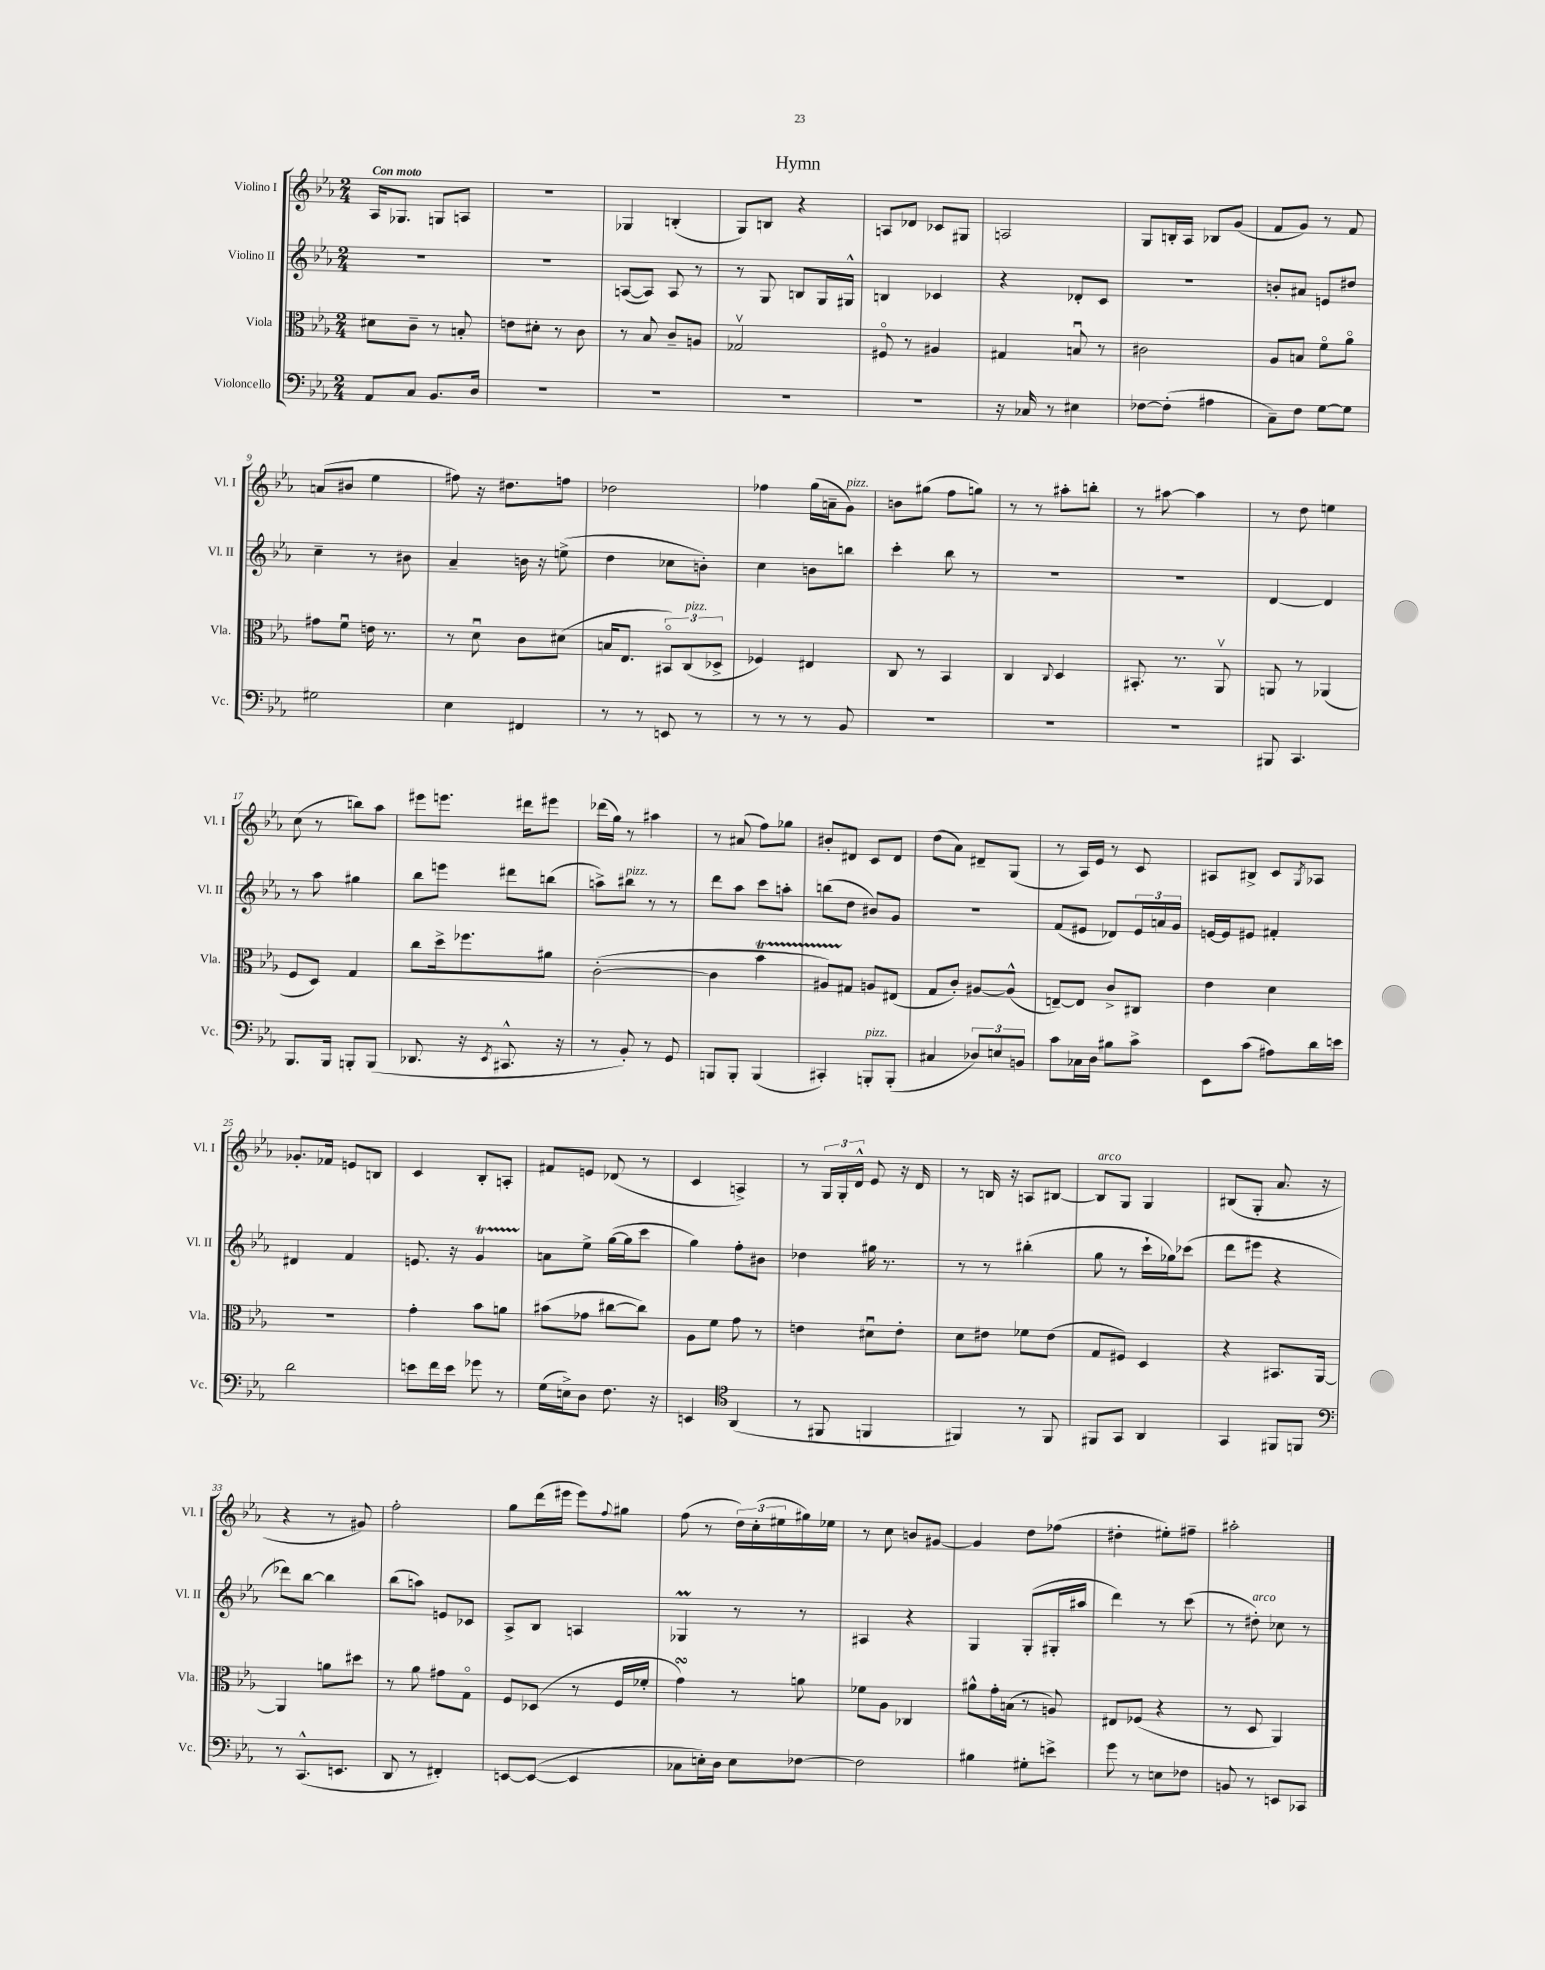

**kern	**kern	**kern	**kern
*staff4	*staff3	*staff2	*staff1
*clefF4	*clefC3	*clefG2	*clefG2
*k[b-e-a-]	*k[b-e-a-]	*k[b-e-a-]	*k[b-e-a-]
*M2/4	*M2/4	*M2/4	*M2/4
8AA-	8d#	2r	16A-
.	.	.	8.G-
8C	8c~	.	.
8.BB-	8r	.	8G
.	8B'	.	8A
16D	.	.	.
=	=	=	=
2r	8e	2r	2r
.	8d#'	.	.
.	8r	.	.
.	8c	.	.
=	=	=	=
2r	8r	([8A	4G-
.	8B-	8A])	.
.	8c~	8A	(4B'
.	8A	8r	.
=	=	=	=
2r	2G-v	8r	8G)
.	.	8G	8B
.	.	8B	4r
.	.	16G	.
.	.	16G#^^	.
=	=	=	=
2r	8F#o	4B	8A
.	8r	.	8d-
.	4A#	4c-	8c-
.	.	.	8G#
=	=	=	=
16r	4G#	4r	2A
16C-	.	.	.
8r	.	.	.
4E#	8Bu	8d-'	.
.	8r	8c	.
=	=	=	=
[8F-	2c#	2r	8G
(8F-']	.	.	16B'
.	.	.	16A-
4A#	.	.	8B-
.	.	.	(8g
=	=	=	=
8C~)	8A-	8b'	8f
8F	8B	8a#	8g)
[8G	8fo	8e	8r
8G]	8a-o	8dd#	8f
=	=	=	=
2G#	8g#	4cc~	(8a
.	8fu	.	8b#
.	16e	8r	4ee-
.	8.r	.	.
.	.	8b#	.
=	=	=	=
4E-	8r	4a-~	8ff#)
.	8du	.	16r
.	.	.	8.dd#
4FF#	8c	16b	.
.	.	16r	.
.	(8d#	(8ee^	8ff
=	=	=	=
8r	16B	4dd	2dd-
.	8.E-	.	.
8r	.	.	.
8EE	12BB#o)	8cc-	.
.	(12C	.	.
8r	.	8b')	.
.	12D-^	.	.
=	=	=	=
8r	4F-)	4cc	4ff-
8r	.	.	.
8r	4E#	8b	(16gg
.	.	.	16a~
8BB-	.	8bb	8g)
=	=	=	=
2r	8C	4ccc'	8b
.	8r	.	(8gg#
.	4BB-	8bb-	8ff
.	.	8r	8gg)
=	=	=	=
2r	4C	2r	8r
.	.	.	8r
.	8qqC	.	.
.	4D	.	8aa#'
.	.	.	8bb'
=	=	=	=
2r	8.BB#'	2r	8r
.	.	.	[8aa#
.	8.r	.	.
.	.	.	4aa#]
.	8AA-v	.	.
=	=	=	=
8BBB#	8AA	[4d	8r
4.CC	8r	.	8dd
.	(4AA-	4d]	4ee
=	=	=	=
8.BBB-	8F	8r	(8cc
.	8D)	8aa-	8r
16BBB-	.	.	.
8BBB'	4G	4gg#	8bb)
(8BBB	.	.	8aa-
=	=	=	=
8.DD-	8cc	8bb-	8eee#
.	16dd^	8eee	8.eee
16r	8.ff-	.	.
8qEE-	.	.	.
8.CC#^^	.	8ddd#	.
.	.	.	16ddd#
.	8a#	(8bb	8eee#
16r	.	.	.
=	=	=	=
8r	([2c'	8aa^)	(16ddd-
.	.	.	16gg)
8BB-')	.	8bb#	8r
8r	.	8r	4aa#
8GG	.	8r	.
=	=	=	=
8BBB	4c]	8ddd	8r
8BBB'	.	8aa-	(8a#
(4BBB	4b-	8ccc	8ff)
.	.	8aa'	8gg-
=	=	=	=
4CC#')	8A#)	(8bb	8b#'
.	8G#	8dd	8d#
8BBB'	8A	8b#)	8c
(8BBB'	(8E#	8g	8d#
=	=	=	=
4C#	8G	2r	(8dd
.	8c')	.	8a-)
12D-)	[8A#	.	8d#~
12E	.	.	.
.	(8A#^^]	.	(8G
12BB	.	.	.
=	=	=	=
8c	[8E~)	(8f	8r
16C-	8E]	8e#	16A-)
16D	.	.	16e-
8B#	8c^	8d-)	8r
8c^	8C#	24e#	8c
.	.	24a	.
.	.	24g	.
=	=	=	=
8EE-	4e-	[16e	8A#
.	.	16e]	.
(8c	.	8e#	8B#^
8A#)	4d	4f#'	8c
.	.	.	8qG
16d	.	.	8A-
16e	.	.	.
=	=	=	=
2d	2r	4d#	8.g-'
.	.	.	16f-
.	.	4f	8e
.	.	.	8B
=	=	=	=
8e	4g'	8.e	4c
16f	.	.	.
16e	.	16r	.
8g-	8b-	4g	8B-'
8r	8a	.	8A'
=	=	=	=
(16G	(8b#	8a	8f#
16E^)	.	.	.
8D	8g-	8ee-^	8e
8.F	[8cc#	([16gg	(8d-
.	.	16gg]	.
.	8cc#])	8ccc	8r
16r	.	.	.
=	=	=	=
4EE	8A-	4gg)	4c
.	8f	.	.
*clefC4	*	*	*
(4AA-	8g	8ff'	4A^)
.	8r	8b#	.
=	=	=	=
8r	4e	4dd-	8r
8FF#	.	.	24G
.	.	.	24G'
.	.	.	24d^^
4FF	8d#u	16gg#	8e-
.	.	8.r	.
.	8e'	.	16r
.	.	.	16d
=	=	=	=
4FF#)	8d	8r	8r
.	8e#	8r	16B
.	.	.	16r
8r	8f-	(4bb#'	8A
8FF#	(8e#	.	[8B#
=	=	=	=
8FF#	8G	8gg	8B#]
8GG	8F#)	8r	8G
4AA-	4D	16ccc`	4G
.	.	16gg-)	.
.	.	(8ccc-	.
=	=	=	=
4GG	4r	8ddd	(8B#
.	.	8eee#	8G'
8FF#	8.BB#	4r	8.a-
8FF	.	.	.
.	[16AA-	.	16r
=	=	=	=
*clefF4	*	*	*
8r	4AA-]	8ddd-)	4r
(8.CC^^	.	[8bb-	.
.	8a	4bb-]	8r
8.EE	.	.	.
.	8dd#	.	8g#)
=	=	=	=
8DD	8r	(8bb-	2ff'
8r	8a-	8aa)	.
4FF#')	8g#	8e	.
.	8Go	8c-	.
=	=	=	=
[8EE	8F	8A-^	8gg
(8EE_	(8D-	8B-	(16ddd
.	.	.	16eee#
4EE]	8r	4A	8eee#)
.	.	.	8qqff
.	16F	.	8gg#
.	16f-'	.	.
=	=	=	=
8C-	4g)	4G-	(8ff
16E')	.	.	8r
16D	.	.	.
8E	8r	8r	24dd)
.	.	.	(24cc'
.	.	.	24ee#
[8F-	8a	8r	16gg#)
.	.	.	16ee-
=	=	=	=
2F-]	8f-	4A#	8r
.	8A-	.	8cc
.	4C-	4r	8b
.	.	.	[8g#
=	=	=	=
4B#	8a#^^	4G	4g#]
.	16g'	.	.
.	(16B	.	.
8G#'	8r	(8G'	8dd
8e^	8A)	16G#'	(8ff-
.	.	16aa#	.
=	=	=	=
8g	8E#	4ddd)	4dd#'
8r	(8F-	.	.
8E	4r	8r	8ee#')
8F-	.	(8ccc	8ff#~
=	=	=	=
8BB	8r	8r	2aa#'
8r	8D	8dd#')	.
8EE	4AA-)	8cc-	.
8CC-	.	8r	.
==	==	==	==
*-	*-	*-	*-
